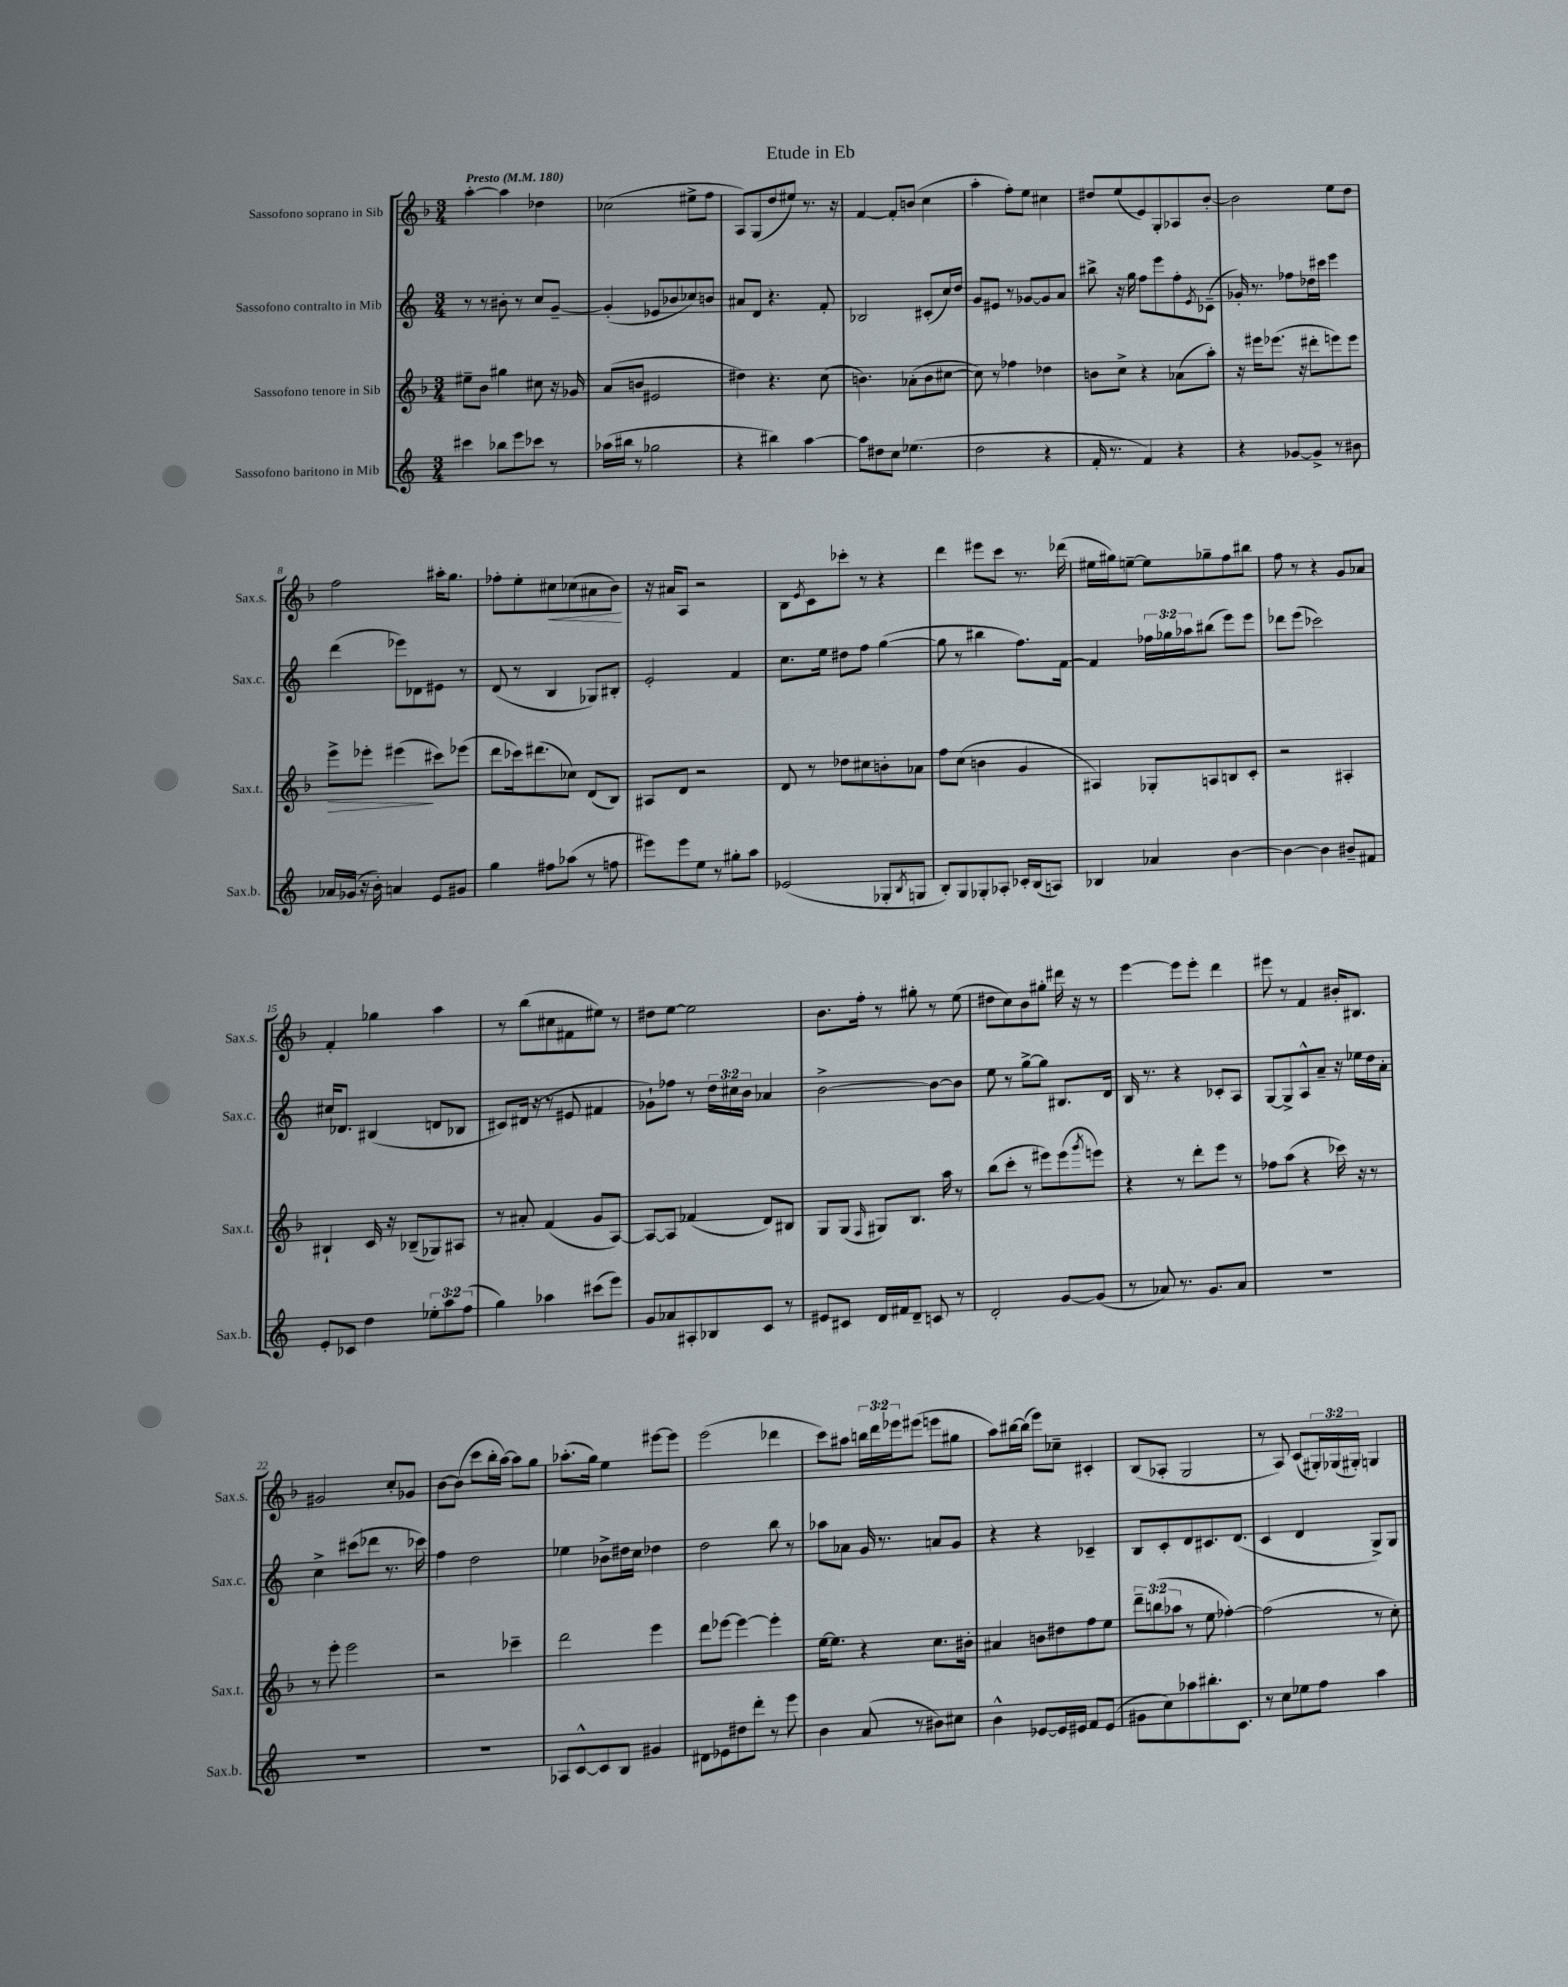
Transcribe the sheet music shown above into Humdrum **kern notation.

**kern	**kern	**dynam	**kern	**kern	**dynam
*part4	*part3	*part3	*part2	*part1	*part1
*staff4	*staff3	*staff3	*staff2	*staff1	*staff1
*I"Sassofono baritono in Mib	*I"Sassofono tenore in Sib	*	*I"Sassofono contralto in Mib	*I"Sassofono soprano in Sib	*
*I'Sax.b.	*I'Sax.t.	*	*I'Sax.c.	*I'Sax.s.	*
*clefG2	*clefG2	*	*clefG2	*clefG2	*
*k[]	*k[b-]	*	*k[]	*k[b-]	*
*M3/4	*M3/4	*	*M3/4	*M3/4	*
*MM180	*MM180	*	*MM180	*MM180	*
=1	=1	=1	=1	=1	=1
!	!	!	!	!LO:TX:a:B:t=Presto	!
4ccc#X\	8ee#X~\L	.	8r	[4aa'\	.
.	8b-\J	.	8r	.	.
8bb-X\L	4gg#X\	.	8b#X'\	4aa\]	.
8eee\	.	.	8r	.	.
8ccc-X\J	8cc#X\	.	8cc/L	4dd-X\	.
8r	16r	.	[8g~/J	.	.
.	16g-X/	.	.	.	.
=2	=2	=2	=2	=2	=2
(16aa-X\LL	(8a/L	.	(4g'/]	(2cc-X\	.
16bb#X\JJ	.	.	.	.	.
8r	8bn/J	.	.	.	.
2gg-X\	2e#X/	.	8e-X/L	.	.
.	.	.	8b-X/	.	.
.	.	.	8cc-X/)	8ee#X^\L	.
.	.	.	8bn/J	8ff\J	.
=3	=3	=3	=3	=3	=3
4r	4dd#X\)	.	8a#X/L	8A/L)	.
.	.	.	8d/J	(8G/	.
4bb#X\)	4.r	.	4.r	8dd/	.
.	.	.	.	8ee#X/J)	.
[4aa\	.	.	.	8.r	.
.	(8cc\	.	8f'/	.	.
.	.	.	.	16r	.
=4	=4	=4	=4	=4	=4
8aa\L]	4.bn\)	.	2B-X/	[4f/	.
8dd#X\	.	.	.	.	.
8cc\J	.	.	.	8f'/L]	.
(4.ee-X\	(8a-X'\L	.	.	(8bn/J	.
.	8b\	.	(8c#X'/L	4cc\	.
.	[8cc#X\J	.	16cc/L)	.	.
.	.	.	16dd/JJ	.	.
=5	=5	=5	=5	=5	=5
2dd\	8cc#\])	.	8g/L	4aa'\	.
.	8r	.	8e#X/J	.	.
.	4ff-X\	.	8r	8ff'\L)	.
.	.	.	[8g-X/L	8ee\J	.
4r	4dd-X\	.	8g-/]	4cc#X\	.
.	.	.	8a/J	.	.
=6	=6	=6	=6	=6	=6
16f'/	8bn\L	.	8bb#X^\	8dd#X/L	.
8.r	.	.	.	.	.
.	8cc^\J	.	16r	(8ee/	.
.	.	.	16gg\	.	.
4f/)	4r	.	8ff\L	8e/)	.
.	.	.	8eee\	8G'/	.
4r	(8a-X\L	.	8ff'\	8A-X/	.
.	.	.	8qe/	.	.
.	8aa'\J)	.	(8c-X~\J	[8b-'/J	.
=7	=7	=7	=7	=7	=7
4r	16r	.	16g-X'/)	2b-\]	.
.	16eee#X\KL	.	8.r	.	.
.	(8.eee-X\J	.	.	.	.
[8g-X/L	.	.	8ff-X\L	.	.
.	16r	.	.	.	.
8g-^/J]	8ddd#X'\L	.	16dd-X\L	.	.
.	.	.	16ccc#X\JJ	.	.
8r	8eeen\)	.	4eee\	8ee\L	.
8b#X\	8eee\J	.	.	8dd\J	.
!!LO:LB:g=z
=8	=8	=8	=8	=8	=8
!	!	!LO:HP:b	!	!	!
16a-X/LL	8eee^\L	>	(4ddd\	2ff\	.
(16g-X/JJ	.	.	.	.	.
16r	8eee-X'\J	.	.	.	.
16b'\)	.	.	.	.	.
4an/	(4eee#X\	.	8eee-X\L)	.	.
.	.	.	8d-X\	.	.
8e/L	8ccc#X\L)	]	8e#X\J	16aa#X'\KL	.
.	.	.	.	8.gg\J	.
8g#X/J	(8eee-X\J	.	8r	.	.
=9	=9	=9	=9	=9	=9
4gg\	8ddd\L	.	(8d/	8ff-X'\L	.
.	16ccc-X\k)	.	8r	8ee'\	.
.	(8.ddd#X\	.	.	.	.
!	!	!	!	!	!LO:HP:b
8ff#X\L	.	.	4B/	8cc#X\	<
(8aa-X\J	8cc-X\J)	.	.	(8cc-X\	.
8r	(8d/L	.	8G-X/L)	8a#X\	.
8ffn\	8B-/J)	.	8B#X'/J	8b-\J)	.
.	.	.	.	.	[
=10	=10	=10	=10	=10	=10
8eee#X\L)	8A#X/L	.	2e'/	16r	.
.	.	.	.	16a#X/KL	.
8eee#\	8d/J	.	.	8A/J	.
8ee\J	2r	.	.	2r	.
8r	.	.	.	.	.
8gg#X'\L	.	.	4f/	.	.
8aa\J	.	.	.	.	.
=11	=11	=11	=11	=11	=11
(2e-X/	8d/	.	8.cc\L	8B-\L	.
.	.	.	.	8qe/	.
.	8r	.	.	8c\	.
.	.	.	16ee\Jk	.	.
.	8dd-X\L	.	8dd#X\L	8ccc-X'\J	.
.	8cc#X\	.	8ff\J	8r	.
8G-X'/L	8bn'\	.	([4gg\	4r	.
8qB/	.	.	.	.	.
8Gn/J	8a-X\J	.	.	.	.
=12	=12	=12	=12	=12	=12
8B'/L)	8ff\L	.	8gg\]	4ddd\	.
8G/	(8cc\J	.	8r	.	.
8G-X'/	4bn\	.	4bb#X\	8eee#X\L	.
8A-X'/J	.	.	.	8ccc\J	.
16c-X'/LL	4g/	.	8.ff\L)	8.r	.
(16B/J	.	.	.	.	.
8An/J)	.	.	.	.	.
.	.	.	[16f\Jk	(16ddd-X\	.
=13	=13	=13	=13	=13	=13
4B-X/	4A#X/)	.	4f/]	16ee#X\LL	.
.	.	.	.	16gg#X\J)	.
.	.	.	.	[8een~\J	.
4a-X/	8G-X'/L	.	24ff-X\LL	8ee\L]	.
.	.	.	24gg-X\	.	.
.	.	.	24aa-X\J	.	.
.	8An/	.	(8bb#X\J	8gg-X~\	.
[4b\	8Bn/	.	8eee\L)	8ff\	.
.	8c'/J	.	8eee\J	8bb#X\J	.
=14	=14	=14	=14	=14	=14
4b\_	2r	.	8ddd-X\L	8ff\	.
.	.	.	(8eee\J	8r	.
4b\]	.	.	2ccc-X\)	4r	.
8b#X~/L	4A#X'/	.	.	8g/L	.
8f#X/J	.	.	.	8a-X/J	.
!!LO:LB:g=z
=15	=15	=15	=15	=15	=15
8e'/L	4B#X`/	.	16cc#X/KL	4f'/	.
.	.	.	8.d-X/J	.	.
8c-X/J	.	.	.	.	.
4dd\	16c/	.	(4B#X/	4gg-X\	.
.	16r	.	.	.	.
.	(8B-X~/L	.	.	.	.
12ee-X'\L	8G-X/)	.	8dn/L	4aa\	.
12aa\	.	.	.	.	.
.	8A#X/J	.	8B-X/J	.	.
(12ff\J	.	.	.	.	.
=16	=16	=16	=16	=16	=16
4gg\)	8r	.	8c#X/L)	8r	.
.	8a#X'/	.	(16d#X/Jk	(8bb-\L	.
.	.	.	16r	.	.
4aa-X\	(4f/	.	8r	8cc#X\	.
.	.	.	8e#X/	8f#X\	.
(8ccc#X\L	8g/L	.	4f#X/	8ee#X\J)	.
8eee\J)	[8A/J)	.	.	8r	.
=17	=17	=17	=17	=17	=17
8g/L	8A/L_	.	8g-X`\L)	8dd#X\L	.
8a-X/	8A/J]	.	8ff-X\J	[8ee\J	.
8A#X'/	(4f-X/	.	8r	2ee\]	.
8B-X/	.	.	24dd\LL	.	.
.	.	.	24cc#X\	.	.
.	.	.	24b\JJ	.	.
8c/J	8d/L)	.	4a-X/	.	.
8r	8B#X/J	.	.	.	.
=18	=18	=18	=18	=18	=18
8e#X/L	8G/L	.	[2b^\	8.b-\L	.
8c#X/J	(8G/J	.	.	.	.
.	.	.	.	16ff'\Jk	.
.	16qqF/	.	.	.	.
16d/LL	8G#X/L)	.	.	8r	.
16f#X/J	.	.	.	.	.
8d~/J	8.B-/J	.	.	8gg#X'\	.
8cn/	.	.	8b\L_	8r	.
.	16aa\	.	.	.	.
8r	8r	.	8b\J]	(8ee\	.
=19	=19	=19	=19	=19	=19
2d'/	(8bb-\L	.	8ee\	8dd#X\L	.
.	8ccc'\J	.	8r	8cc\)	.
.	8r	.	[8gg^\L	8b-\	.
.	8eee#X\L)	.	8gg\J]	8gg#X'\J	.
[8g/L	(8eee#\	.	8.B#X/L	16ddd#X\	.
.	.	.	.	16r	.
.	8qggg/	.	.	.	.
(8g/J]	8eeen\J)	.	.	8r	.
.	.	.	16d/Jk	.	.
=20	=20	=20	=20	=20	=20
8r	4r	.	16B/	[4eee\	.
.	.	.	8.r	.	.
8a-X/)	.	.	.	.	.
8.r	8r	.	4r	8eee\L]	.
.	8ddd'\L	.	.	8eee'\J	.
8.g/L	.	.	.	.	.
.	8eee\J	.	8c-X'/L	4ddd\	.
8a-/J	8r	.	8A/J	.	.
=21	=21	=21	=21	=21	=21
2.r	8ff-X\L	.	[8G/L	8eee#X\	.
.	(8aa\J	.	8G^/]	8r	.
.	4r	.	8A^^/	4f/	.
.	.	.	8a~/J	.	.
.	16ccc-X\)	.	16r	16b#X'/KL	.
.	16r	.	16ee-X\LL	8.B#X/J	.
.	8r	.	16dd\	.	.
.	.	.	16a'\JJ	.	.
!!LO:LB:g=z
=22	=22	=22	=22	=22	=22
2.r	8r	.	4cc^\	2g#X/	.
.	8eee'\	.	.	.	.
.	2eee\	.	(8ccc#X\L	.	.
.	.	.	8ddd-X\J	.	.
.	.	.	8.r	8cc'/L	.
.	.	.	.	8g-X/J	.
.	.	.	16ccc-X\)	.	.
=23	=23	=23	=23	=23	=23
2.r	2r	.	4ff\	[8b-\L	.
.	.	.	.	(8b-\J]	.
.	.	.	2dd\	8ccc\L	.
.	.	.	.	16bb-'\L	.
.	.	.	.	[16aa\JJ)	.
.	4ccc-X~\	.	.	8aa\L]	.
.	.	.	.	8gg\J	.
=24	=24	=24	=24	=24	=24
8A-X/L	2ddd\	.	4ee-X\	(8.aa-X'\L	.
[8c^^/	.	.	.	.	.
.	.	.	.	16gg\Jk)	.
8c/]	.	.	8b-X^\L	4ee\	.
8B/J	.	.	16dd#X\L	.	.
.	.	.	16cc\JJ	.	.
4g#X/	4eee\	.	4dd-X\	[8eee#X\L	.
.	.	.	.	8eee#\J]	.
=25	=25	=25	=25	=25	=25
8d#X\L	8ddd\L	.	2dd\	(2eee\	.
8e-X\	[8eee-X\J	.	.	.	.
8dd#X\	4eee-\_	.	.	.	.
8ddd'\J	.	.	.	.	.
8r	4eee-'\]	.	8bb\	4ddd-X\	.
8eee\	.	.	8r	.	.
=26	=26	=26	=26	=26	=26
4b\	[16ee\KL	.	8aa-X\L	8ccc\L)	.
.	8.ee\J]	.	.	.	.
.	.	.	8a-X\J	8aa#X\J	.
(8a/	4r	.	16g/	24bbn\LL	.
.	.	.	.	24ddd\	.
.	.	.	8.r	.	.
.	.	.	.	24eee-X\J	.
8r	.	.	.	(8eee#X\J	.
8b#X\L)	8.cc\L	.	8an/L	8eeen\L	.
8cc#X\J	.	.	8g/J	8gg#X\J	.
.	16b#X'\Jk	.	.	.	.
=27	=27	=27	=27	=27	=27
4b^^\	4a#X/	.	4r	8aa\L)	.
.	.	.	.	[16bb#X\L	.
.	.	.	.	(16bb#\JJ]	.
[8e-X/L	8bn\L	.	4r	8eee\L)	.
16e-/L]	8dd#X\	.	.	8cc-X~\J	.
16e#X/JJ	.	.	.	.	.
8f/L	8ff\	.	4c-X~/	4c#X'/	.
(8e#/J	8ee\J	.	.	.	.
=28	=28	=28	=28	=28	=28
8g#X\L	12ddd~\L	.	8B/L	(8B-/L	.
.	(12bbn\	.	.	.	.
8cc\)	.	.	8c'/	8A-X'/J	.
.	12aa-X\J	.	.	.	.
8aa-X\	8r	.	8d/	2G/	.
8.bb#X'\	8ee\	.	8.c#X/	.	.
.	[4ff-X'\)	.	.	.	.
8.c\J	.	.	(8.d/J	.	.
=29	=29	=29	=29	=29	=29
8r	(2ff-\]	.	4c/	8r	.
8cc\L	.	.	.	8A/)	.
8ee-X\	.	.	4d/	(8c/L	.
8ff\J	.	.	.	24G#X'/L)	.
.	.	.	.	(24G-X/	.
.	.	.	.	24G#X'/JJ)	.
4aa\	8r	.	8G^/L)	4Gn/	.
.	8cc'\)	.	8G/J	.	.
==	==	==	==	==	==
*-	*-	*-	*-	*-	*-
